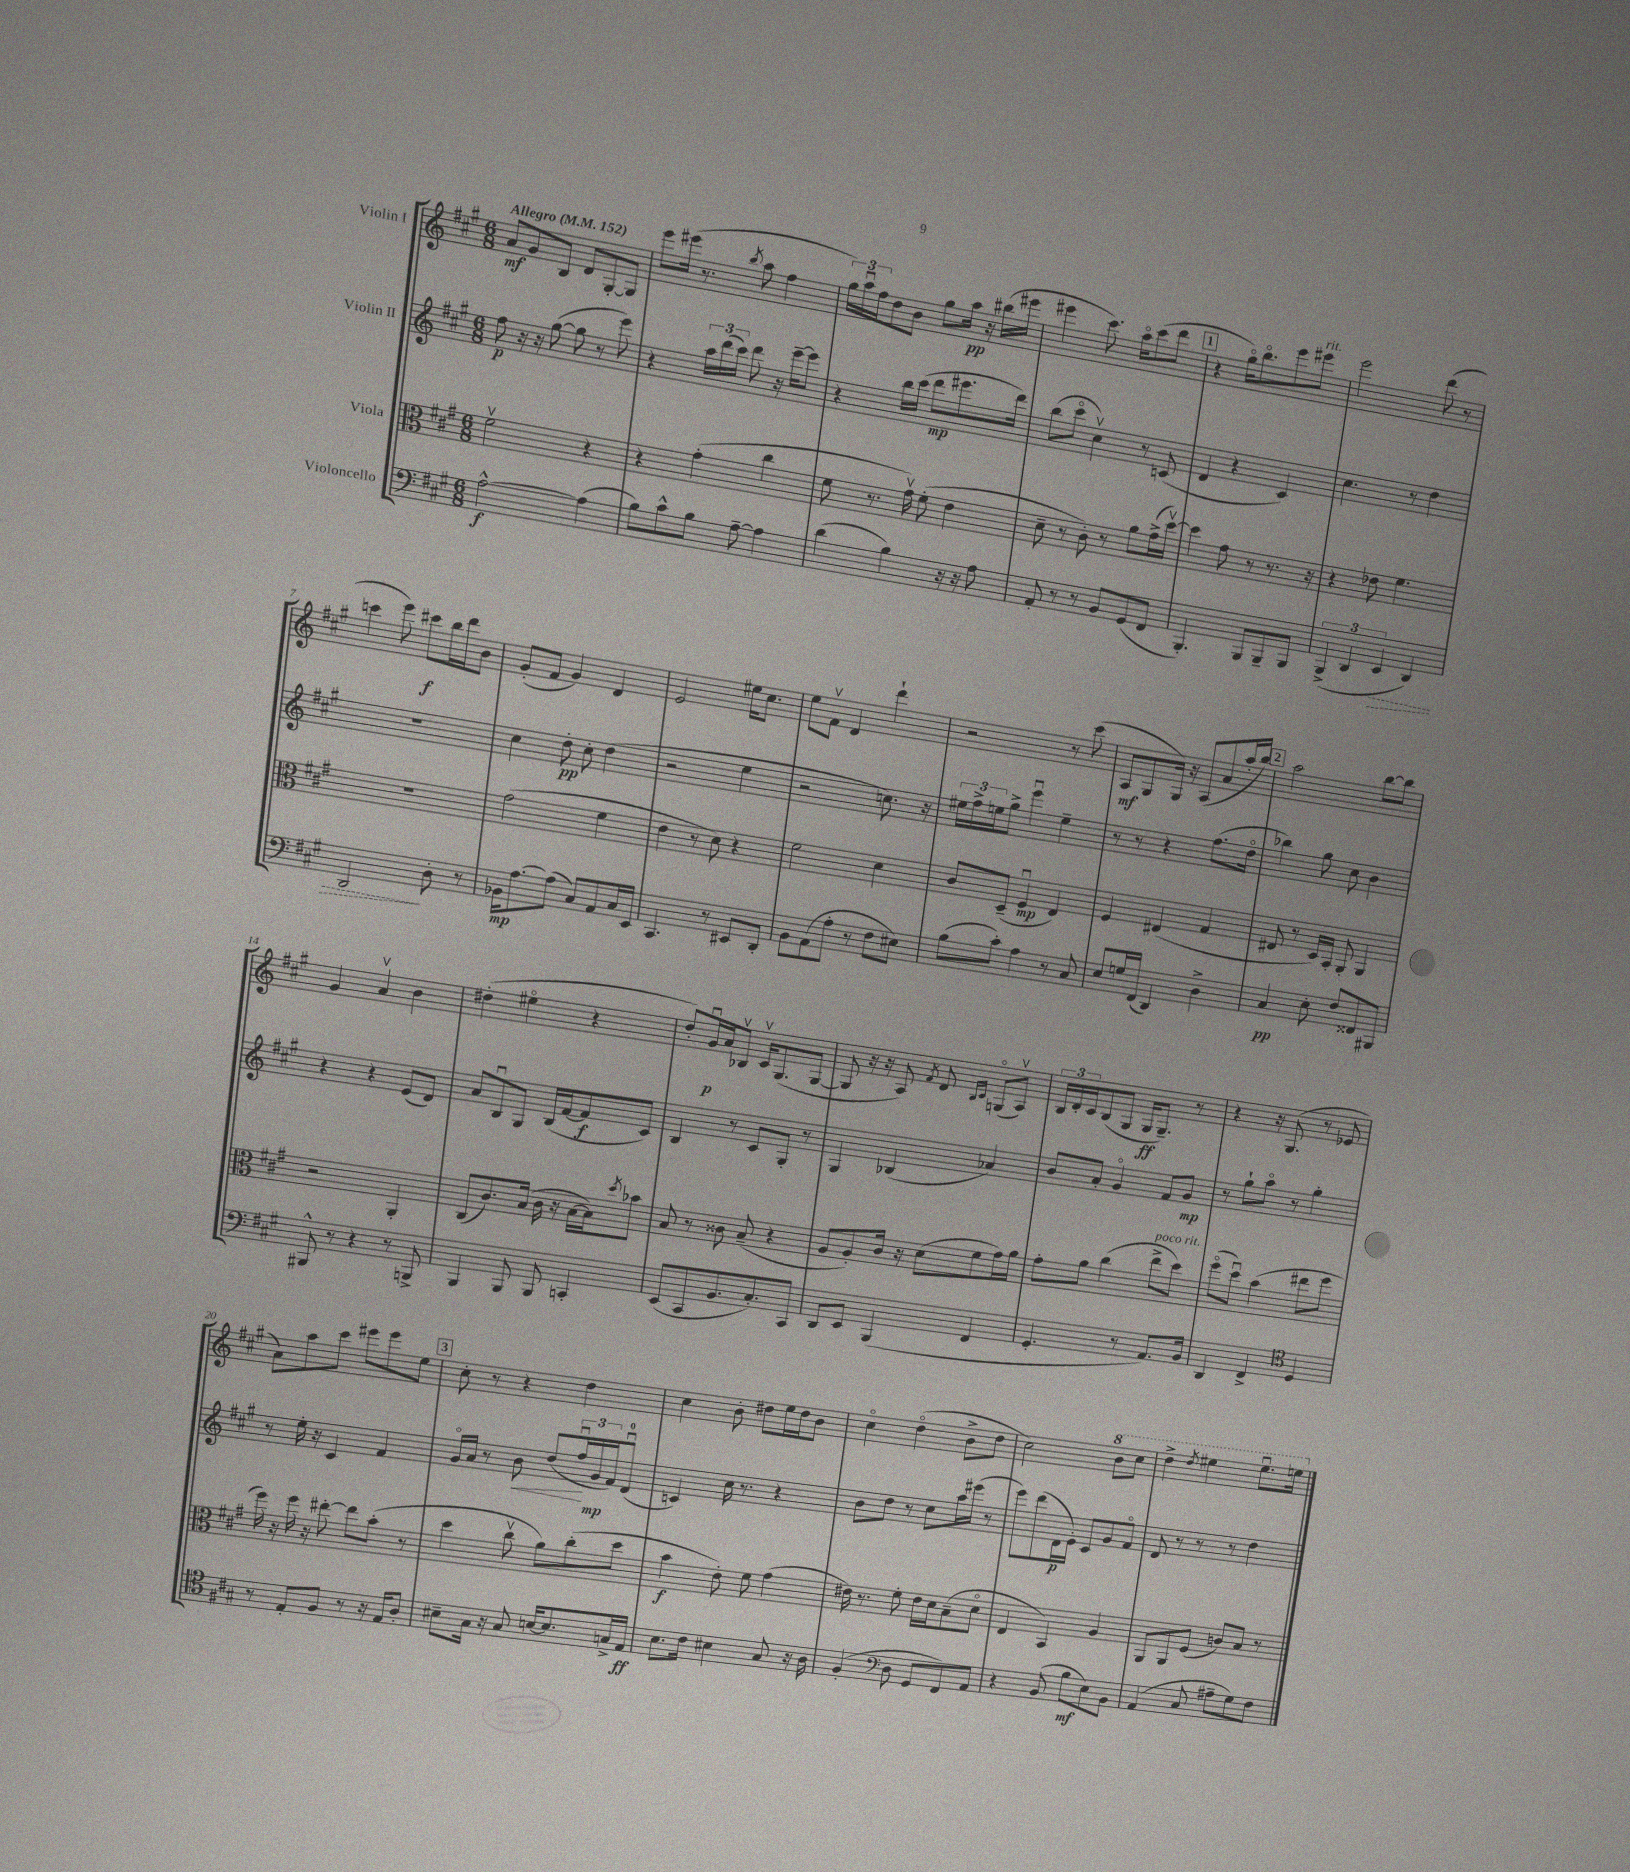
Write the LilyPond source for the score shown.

<<
\new StaffGroup <<
\new Staff = "s0" \with { instrumentName = "Violin I" } {
    \clef treble \key a \major \numericTimeSignature \time 6/8 \tempo "Allegro" 4 = 152
    a'8\mf gis'8 b8 d'8 gis8~-. gis8 |
    e'''8 eis'''16( r8. \acciaccatura { b''8 } a''8 fis''4 |
    \tuplet 3/2 { gis''16) a''16\downbow fis''16 } d''8 b'8 gis''8 a''16\pp r16 bis''16( eis'''16 |
    eis'''4 cis'''8.) a''16\flageolet cis'''8( d'''8 |
    \mark \markup { \box "1" } r4 gis''16\flageolet) b''8.\flageolet e'''8 eis'''8^\markup { \italic "rit." } |
    e'''2 d'''8( r8 |
    c'''4 e'''8) cis'''8\f b''16 d'''16 b'8 |
    gis'8-.( fis'8 gis'4) d'4 |
    e'2 eis''16 cis''8. |
    e''8 fis'8\upbow d'4 d'''4-! |
    r2 r8 cis'''8( |
    a8\mf gis8 gis16) r16 a8( a'8 a''16-. b''16) |
    \mark \markup { \box "2" } a''2 b''8~ b''8 |
    gis'4 a'4\upbow b'4 |
    dis''4-.( eis''4\flageolet r4 |
    d''8-.) gis'16\downbow\p a'16 bes8\upbow cis'16\upbow gis8.( gis8~ |
    gis8 r16 r16 a8) \acciaccatura { fis'8 } d'8 \grace { b16 cis'16 } g8\flageolet( a8\upbow) |
    \tuplet 3/2 { b16 d'16-. cis'16 } b8( gis8 gis16\ff gis8.--) r8 |
    r4 r16 gis8.( r8 ees'8 |
    a'8) a''8 cis'''8 eis'''8 eis'''8 e''8 |
    \mark \markup { \box "3" } cis''8-. r8 r4 d''4 |
    cis''4 b'8-. dis''8 e''16 dis''16 b'8 |
    cis''4\flageolet d''4\flageolet( b'8-> d''8 |
    cis''2) \ottava #1 b''8 cis'''8 |
    d'''4-> \acciaccatura { d'''8 } eis'''4 eis'''8.\downbow e'''16 \ottava #0 \bar "|." |
}
\new Staff = "s1" \with { instrumentName = "Violin II" } {
    \clef treble \key a \major \numericTimeSignature \time 6/8
    fis''8\p r16 r16 gis''8~( gis''8 r8 e'''8) |
    r4 \tuplet 3/2 { a''16 d'''16( cis'''16) } d'''8 r16 e'''16~-- e'''8 |
    r4 b''16 cis'''16( d'''8\mp eis'''8. d'''16) |
    b''8( cis'''8\flageolet cis''4\upbow) r8 c'8( |
    \mark \markup { \box "1" } d'4 r4 cis'4) |
    cis''4. r8 d''4 |
    R2. |
    cis''4 d''8-.\pp cis''8-. d''4( |
    r2 e''4 |
    r2 c''8.) r16 |
    \tuplet 3/2 { eis''16 fis''16-> e''16 } gis''8-> e'''4\downbow e''4-- |
    r8 r8 r4 fis''8.( d''16\flageolet |
    \mark \markup { \box "2" } bes''4) gis''8 cis''8 b'4 |
    r4 r4 e'8( d'8) |
    a'8 b8\downbow gis8 b16( fis'16~ fis'8\f cis'8) |
    b4 r8 cis'8 gis8-. r8 |
    gis4 bes4( aes'4) |
    b'8 a'8-. gis'4\flageolet fis'8 gis'8\mp |
    r8 gis''8-! a''8\flageolet r8 gis''4-. |
    r8 e''16-. r16 cis'4 fis'4 |
    \mark \markup { \box "3" } gis'16\flageolet a'16 r8 b'8\< d''8( \tuplet 3/2 { fis''16\downbow\! gis'16\mp fis'16) } d'8-0\downbow( |
    c'4) cis''16 r8. r4 |
    b'8 d''8 r8 cis''8 a''16 eis'''16( r8 |
    e'''8) d'''8( d'16\p e'16-.) cis'8 gis'8 fis'8\flageolet |
    d'8 r8 r8 r8 d''4 \bar "|." |
}
\new Staff = "s2" \with { instrumentName = "Viola" } {
    \clef alto \key a \major \numericTimeSignature \time 6/8
    fis'2\upbow r4 |
    r4 gis'4-.( cis''4 |
    fis'8 r8. gis'16\upbow) fis'8-.( e'4 |
    d'8-- r8 cis'8-.) r8 a'8 gis'16->( d''16~\upbow) |
    \mark \markup { \box "1" } d''4 gis'8 r8 r8. r16 |
    r4 ees'8 fis'4. |
    R2. |
    gis'2( fis'4 |
    e'4 r8 d'8) r4 |
    fis'2 d'4 |
    cis'8 d8--( fis4\downbow\mp e4) |
    fis4 eis4( gis4 |
    \mark \markup { \box "2" } eis8 r8 d16) b,16-. a,8-. a,4 |
    r2 a,4-. |
    cis8( cis'8.) b16( cis'16 r16 b16~ b16) \acciaccatura { d''8 } bes'8 |
    b8 r8 cisis'8 b8--( r4 |
    a8 a8-.) cis'16 r16 d'8( fis'8 gis'16) a'16 |
    gis'8-. a'8 cis''4( e''8->^\markup { \italic "poco rit." } d''8) |
    fis''8\flageolet( d''8\downbow) b'4( eis''8 fis''8 |
    fis''16) r16 fis''16 r16 eis''8~-. eis''8 b'8-.( r8 |
    \mark \markup { \box "3" } d''4 cis''8\upbow a'8) cis''8-.( d''8 |
    b'4\f e'8-.) fis'8 gis'4( |
    eis'16) r8. fis'8-. eis'16 d'16 b8--( d'8\flageolet |
    e4 b,4) a4 |
    a,8 a,8 fis8( c'8) b8 r8 \bar "|." |
}
\new Staff = "s3" \with { instrumentName = "Violoncello" } {
    \clef bass \key a \major \numericTimeSignature \time 6/8
    a2~-^\f a4( |
    b8) cis'8-^ b8 a8~-- a4 |
    d'4( b4) r16 r16 a8 |
    a,8-. r8 r8 b,8 gis,8( fis,8 |
    \mark \markup { \box "1" } b,,4.-.) b,,8 b,,8-- b,,8 |
    \tuplet 3/2 { b,,4->( d,4 \once \override Hairpin.style = #'dashed-line e,4\> } d,4) |
    d,2\! d8-. r8 |
    bes,16\mp a8.~ a8( cis8) a,8 cis16 e,16 |
    cis,4. r8 eis,8 d,8-. |
    b,8 a,8( a8-. r8 fis8 eis8) |
    b8( cis'8-.) a4 r8 cis8 |
    e8 g16 fis,16( d,4) d4-> |
    \mark \markup { \box "2" } cis4\pp e8-. fis8 fisis,8 bis,,8 |
    bis,,8-^ r8 r4 r8 b,,8-> |
    b,,4 b,,8 b,,8 c,4-. |
    e,8( cis,8 b,8. cis8.-.) cis,8 |
    d,8 e,8 b,,4( fis,4 |
    gis,4.-. r8 a,8.) b,16 |
    d,4 fis,4-> \clef tenor d4 |
    r8 e8-. fis8 r8 r16 e16 a8-. |
    \mark \markup { \box "3" } bis8-- gis16 r16 gis8 b16~ b8. g16-> e16\ff |
    b8. cis'16 bis4 gis8 r16 a16 |
    fis4-.( \clef bass d8 gis,8 fis,8) a,8 |
    r4 b,8( b8\mf e8) b,8 |
    a,4( cis8 ais8-- gis8) fis8 \bar "|." |
}
>>
>>
